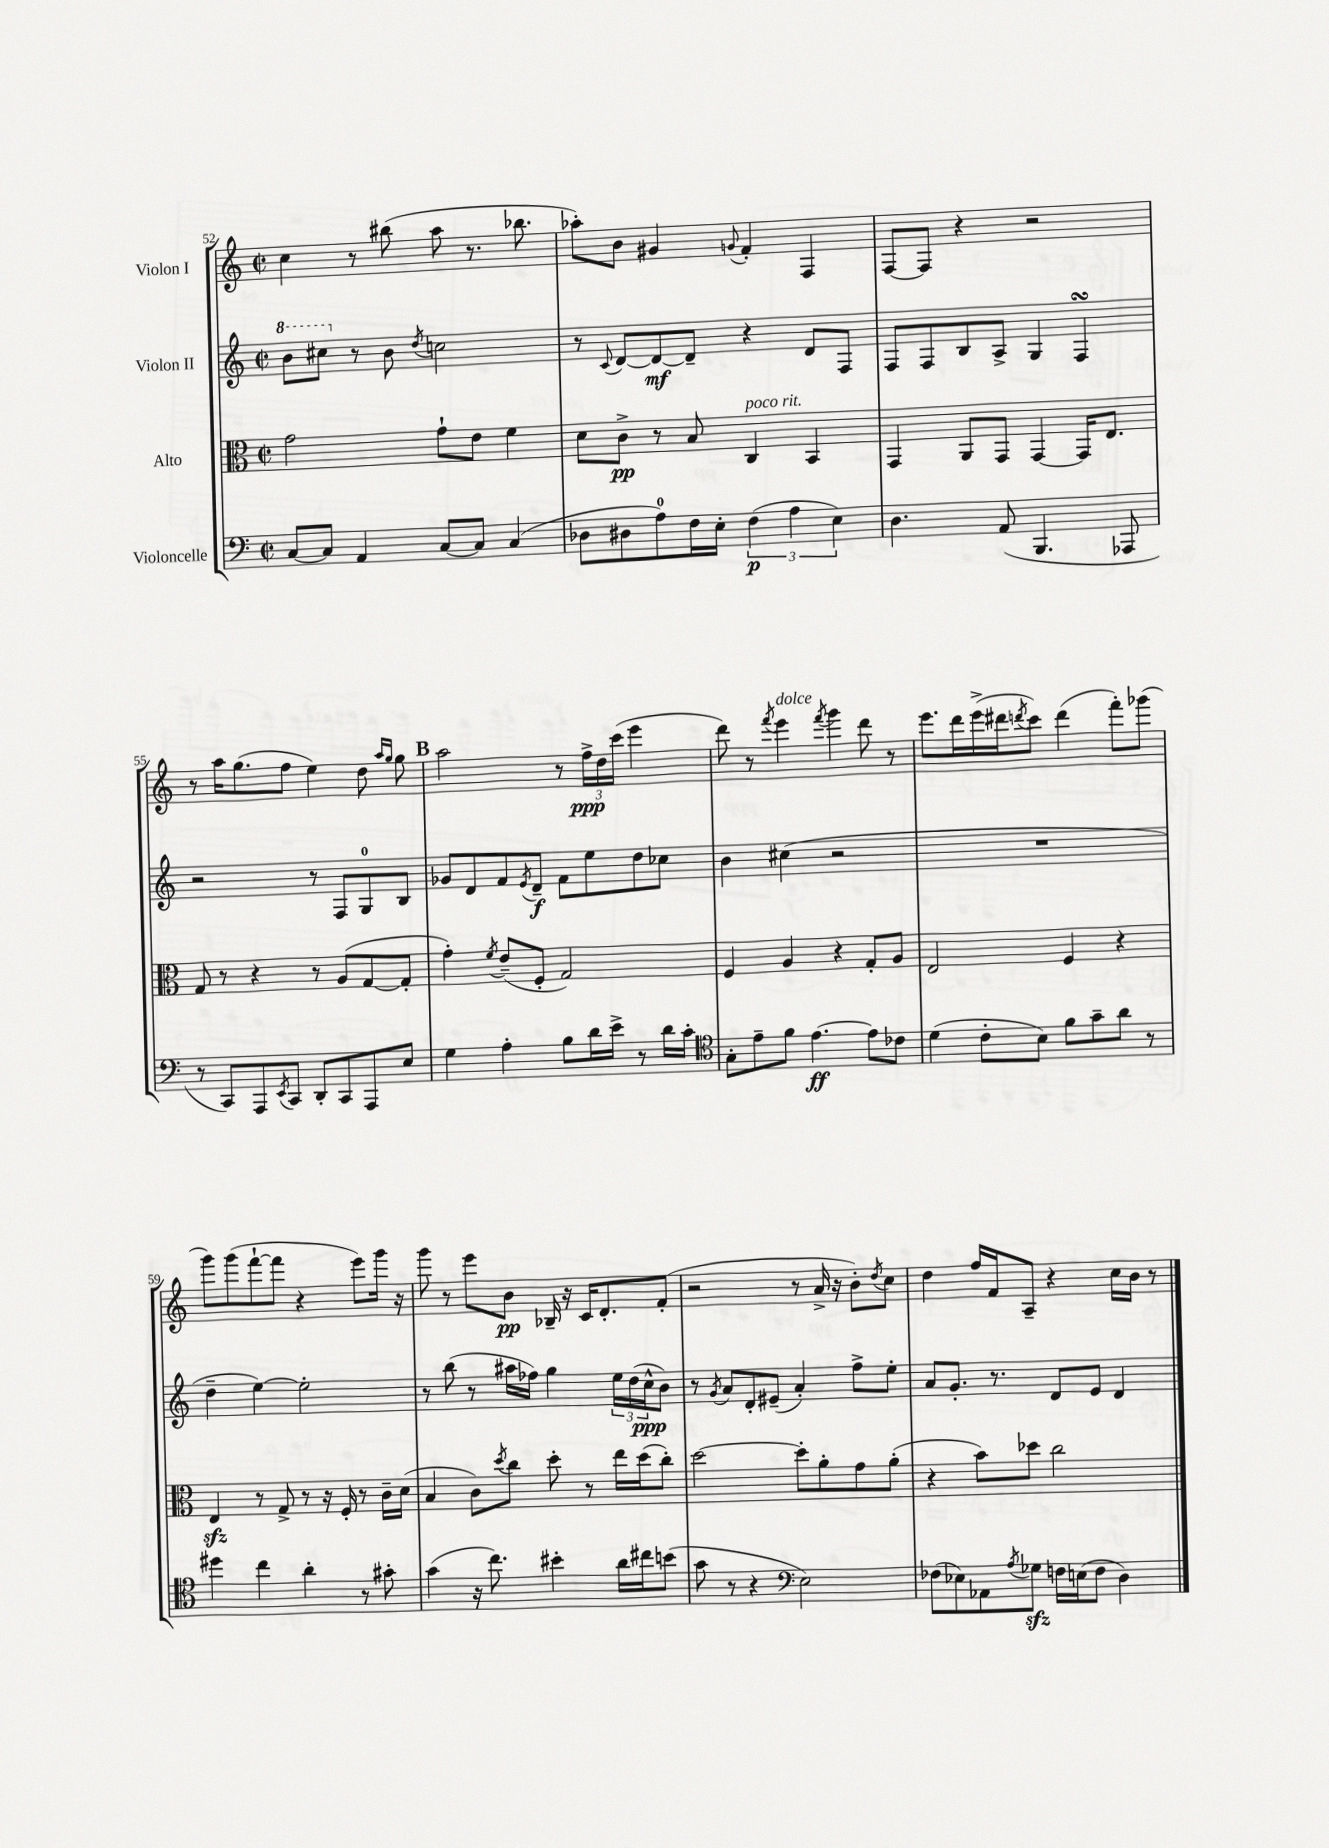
<<
\new StaffGroup <<
\new Staff = "s0" \with { instrumentName = "Violon I" } {
    \clef treble \key c \major \defaultTimeSignature \time 2/2
    c''4 r8 bis''8( a''8 r8. bes''8. |
    aes''8-.) b'8 gis'4 \appoggiatura { g'8 } f'4-. f4 |
    f8~ f8 r4 r2 |
    r8 a''16 g''8.( f''8 e''4) d''8 \grace { a''16 g''16 } g''8 |
    \mark \markup { \bold "B" } a''2 r8 \tuplet 3/2 { f''16->\ppp d''16 c'''16( } e'''4 |
    d'''8) r8 \acciaccatura { f'''8 } e'''4^\markup { \italic "dolce" } \acciaccatura { f'''8 } g'''4 d'''8 r8 |
    e'''8. d'''16 e'''16->( dis'''16 \acciaccatura { d'''8 } c'''8) d'''4( f'''8-.) ges'''8( |
    g'''8) g'''8( f'''8~-! f'''8 r4 e'''8) g'''16 r16 |
    g'''8 r8 e'''8 b'8\pp bes16-- r16 c'16 d'8.-. f'8-.( |
    r2 r8 a'16-> r16 b'8-.) \acciaccatura { d''8 } c''8 |
    d''4 f''16 f'16 a8-- r4 c''16 b'16 r8 \bar "|." |
}
\new Staff = "s1" \with { instrumentName = "Violon II" } {
    \clef treble \key c \major \defaultTimeSignature \time 2/2
    \ottava #1 b''8 cis'''8 \ottava #0 r8 b'8 \acciaccatura { d''8 } c''!2 |
    r8 \appoggiatura { c'8 } d'8~ d'8~\mf d'8-- r4 d'8 f8 |
    f8 f8 b8 a8-> g4 f4\turn |
    r2 r8 f8 g8-0 b8 |
    \mark \markup { \bold "B" } ges'8 d'8 f'8 \acciaccatura { e'8 } d'8--\f f'8 e''8 d''8 ces''8 |
    b'4 cis''4( r2 |
    R1 |
    d''4-- e''4~) e''2-. |
    r8 b''8( r8 ais''16 fes''16) g''4 \tuplet 3/2 { e''16 d''16( c''16-^\ppp } b'8) |
    r8 \acciaccatura { g'8 } a'8 d'8-. eis'8--( a'4-.) f''8-> e''8-. |
    a'8 g'8.-. r8. d'8 e'8 d'4 \bar "|." |
}
\new Staff = "s2" \with { instrumentName = "Alto" } {
    \clef alto \key c \major \defaultTimeSignature \time 2/2
    g'2 g'8-! e'8 f'4 |
    d'8 c'8->\pp r8 b8 c4^\markup { \italic "poco rit." } b,4 |
    g,4 a,8 g,8 g,4~ g,16 e8. |
    g8 r8 r4 r8 a8( g8~ g8-. |
    \mark \markup { \bold "B" } g'4-.) \acciaccatura { f'8 } e'8--( f8-. g2) |
    f4 a4 r4 g8-. a8 |
    e2 f4 r4 |
    e4\sfz r8 g8-> r8 r16 f16-. r8 c'16-- d'16( |
    b4 c'8) \acciaccatura { d''8 } c''8 d''8-. r8 e''16 d''16( c''8-.) |
    d''2~ d''8-. a'8-. g'8 a'8-.( |
    r4 b'8) des''8 c''2 \bar "|." |
}
\new Staff = "s3" \with { instrumentName = "Violoncelle" } {
    \clef bass \key c \major \defaultTimeSignature \time 2/2
    c8~ c8 a,4 c8~ c8 c4( |
    des8 dis8 a8-0) f16 e16-. \tuplet 3/2 { f4\p( a4 e4) } |
    d4. a,8( b,,4. aes,,8 |
    r8 c,8) a,,8 \acciaccatura { e,8 } c,8 d,8-. c,8 a,,8 e8 |
    \mark \markup { \bold "B" } g4 a4-. b8 d'16 e'16-> r8 d'16 c'16-. |
    \clef tenor g8-. e'8-- f'8 e'4.~\ff e'8 ces'8 |
    d'4( c'8-. b8) f'8 g'8-- a'8 r8 |
    dis''4 c''4 a'4-. r8 gis'8-. |
    g'4( r16 c''8.) bis'4-. a'16 cis''16 b'8( |
    g'8 r8 r4 \clef bass e2) |
    fes8( ees8) aes,8 \acciaccatura { a8 } ges8\sfz f16 e16( f8 d4) \bar "|." |
}
>>
>>
\layout { \context { \Score currentBarNumber = #52 } }
